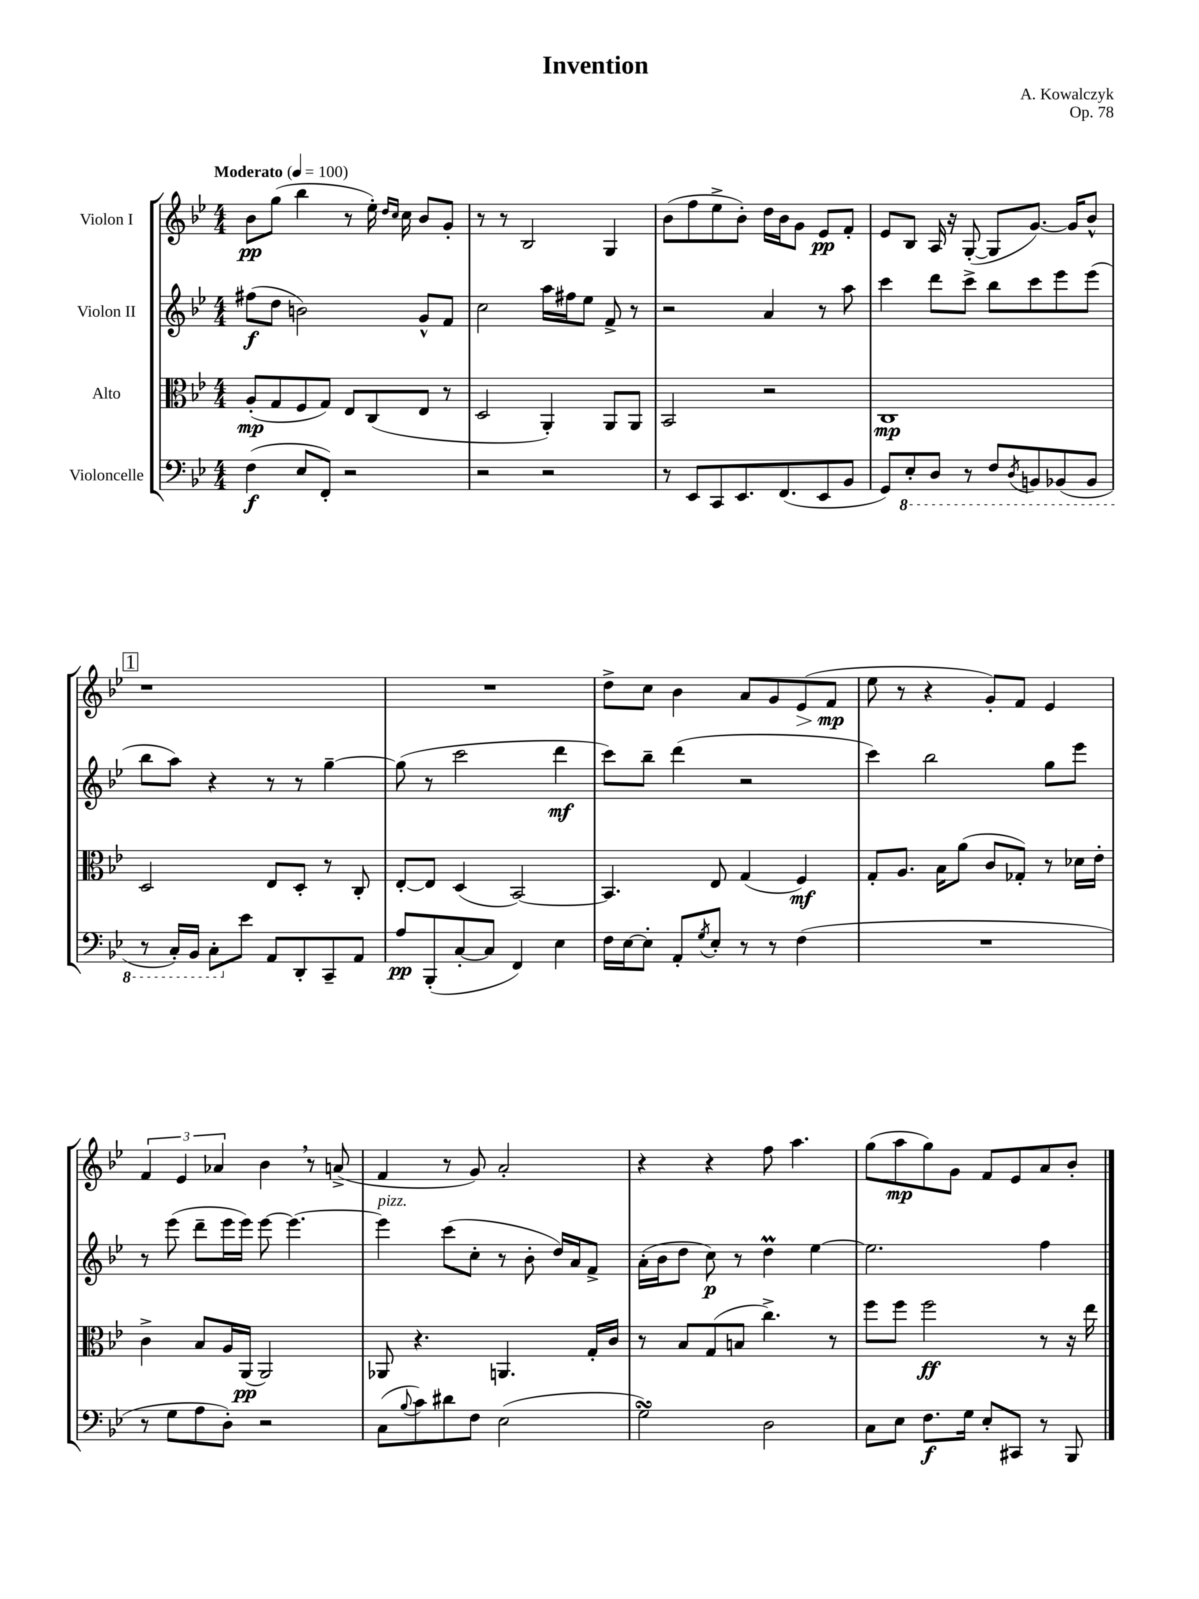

**kern	**dynam	**kern	**dynam	**kern	**dynam	**kern	**dynam
*part4	*part4	*part3	*part3	*part2	*part2	*part1	*part1
*staff4	*staff4	*staff3	*staff3	*staff2	*staff2	*staff1	*staff1
*I"Violoncelle	*	*I"Alto	*	*I"Violon II	*	*I"Violon I	*
*clefF4	*	*clefC3	*	*clefG2	*	*clefG2	*
*k[b-e-]	*	*k[b-e-]	*	*k[b-e-]	*	*k[b-e-]	*
*M4/4	*	*M4/4	*	*M4/4	*	*M4/4	*
*MM100	*	*MM100	*	*MM100	*	*MM100	*
=1	=1	=1	=1	=1	=1	=1	=1
!	!	!	!	!	!	!LO:TX:a:B:t=Moderato	!
(4F\	f	(8A'/L	mp	(8ff#X\L	f	8b-\L	pp
.	.	8G/	.	8dd\J	.	(8gg\J	.
8E-/L	.	8F/	.	2bn\)	.	4bb-\	.
8FF'/J)	.	8G/J)	.	.	.	.	.
2r	.	8E-/L	.	.	.	8r	.
.	.	(8C/	.	.	.	16ee-'\)	.
.	.	.	.	.	.	16qqdd/LL	.
.	.	.	.	.	.	16qqcc/JJ	.
.	.	.	.	.	.	16cc\	.
.	.	8E-/J	.	8g^^/L	.	8b-/L	.
.	.	8r	.	8f/J	.	8g'/J	.
=2	=2	=2	=2	=2	=2	=2	=2
2r	.	2D/	.	2cc\	.	8r	.
.	.	.	.	.	.	8r	.
.	.	.	.	.	.	2B-/	.
2r	.	4AA'/)	.	16aa\LL	.	.	.
.	.	.	.	16ff#X\J	.	.	.
.	.	.	.	8ee-\J	.	.	.
.	.	8AA/L	.	8f^/	.	4G/	.
.	.	8AA/J	.	8r	.	.	.
=3	=3	=3	=3	=3	=3	=3	=3
8r	.	2BB-/	.	2r	.	(8b-\L	.
8EE-/L	.	.	.	.	.	8ff\	.
8CC/	.	.	.	.	.	8ee-^\	.
8.EE-/	.	.	.	.	.	8b-'\J)	.
.	.	2r	.	4a/	.	16dd\LL	.
(8.FF/	.	.	.	.	.	16b-\J	.
.	.	.	.	.	.	8g\J	.
8EE-/	.	.	.	8r	.	8e-/L	pp
8BB-/J	.	.	.	8aa\	.	8f'/J	.
=4	=4	=4	=4	=4	=4	=4	=4
8GG/L)	.	1C	mp	4ccc\	.	8e-/L	.
*8ba	*	*	*	*	*	*	*
8EE-'/	.	.	.	.	.	8B-/J	.
8DD/J	.	.	.	8ddd\L	.	16A/	.
.	.	.	.	.	.	16r	.
8r	.	.	.	8ccc^\J	.	([8G'/	.
8FF/L	.	.	.	8bb-\L	.	8G/L]	.
8qDD/	.	.	.	.	.	.	.
8BBBn/	.	.	.	8ccc\	.	[8.g/J)	.
(8BBB-X/	.	.	.	8eee-\	.	.	.
.	.	.	.	.	.	16g/KL]	.
8BBB-/J	.	.	.	(8eee-\J	.	8b-^^/J	.
!!LO:LB:g=z
!!LO:REH:place=s1:t=1
=5	=5	=5	=5	=5	=5	=5	=5
8r	.	2D/	.	8bb-\L	.	1r	.
16CC'/LL)	.	.	.	8aa\J)	.	.	.
16BBB-/JJ	.	.	.	.	.	.	.
8CC'\L	.	.	.	4r	.	.	.
*X8ba	*	*	*	*	*	*	*
8e-\J	.	.	.	.	.	.	.
8AA/L	.	8E-/L	.	8r	.	.	.
8DD'/	.	8D'/J	.	8r	.	.	.
8CC~/	.	8r	.	[4gg~\	.	.	.
8AA/J	.	8C'/	.	.	.	.	.
=6	=6	=6	=6	=6	=6	=6	=6
8A/L	pp	[8E-'/L	.	(8gg\]	.	1r	.
(8BBB-'/	.	8E-/J]	.	8r	.	.	.
[8C'/	.	(4D/	.	2ccc\	.	.	.
8C/J]	.	.	.	.	.	.	.
4FF/)	.	[2BB-/)	.	.	.	.	.
4E-\	.	.	.	4ddd\	mf	.	.
=7	=7	=7	=7	=7	=7	=7	=7
16F\LL	.	4.BB-/]	.	8ccc\L)	.	8dd^\L	.
[16E-\J	.	.	.	.	.	.	.
8E-'\J]	.	.	.	8bb-~\J	.	8cc\J	.
8AA'/L	.	.	.	(4ddd\	.	4b-\	.
8qG/	.	.	.	.	.	.	.
8E-'/J	.	8E-/	.	.	.	.	.
8r	.	(4G/	.	2r	.	8a/L	.
8r	.	.	.	.	.	8g/	.
!	!	!	!	!	!	!	!LO:HP:b
(4F\	.	4F/)	mf	.	.	(8e-/	>
.	.	.	.	.	.	8f/J	mp
.	.	.	.	.	.	.	]
=8	=8	=8	=8	=8	=8	=8	=8
1r	.	8G'/L	.	4ccc\)	.	8ee-\	.
.	.	8.A/J	.	.	.	8r	.
.	.	.	.	2bb-\	.	4r	.
.	.	16B-\KL	.	.	.	.	.
.	.	(8a\J	.	.	.	.	.
.	.	8c/L	.	.	.	8g'/L)	.
.	.	8G-X'/J)	.	.	.	8f/J	.
.	.	8r	.	8gg\L	.	4e-/	.
.	.	16d-X\LL	.	8eee-\J	.	.	.
.	.	16e-'\JJ	.	.	.	.	.
!!LO:LB:g=z
=9	=9	=9	=9	=9	=9	=9	=9
8r	.	4c^\	.	8r	.	6f/	.
8G\L	.	.	.	(8eee-\	.	.	.
.	.	.	.	.	.	6e-/	.
8A\	.	8B-/L	.	8ddd~\L	.	.	.
.	.	.	.	.	.	6a-X/	.
8D'\J)	.	16A/L	.	16eee-\L	.	.	.
.	.	(16AA/JJ	pp	16eee-\JJ)	.	.	.
2r	.	2AA/)	.	[8eee-\	.	4b-,\	.
.	.	.	.	4.eee-\_	.	.	.
.	.	.	.	.	.	8r	.
.	.	.	.	.	.	(8an^/	.
=10	=10	=10	=10	=10	=10	=10	=10
!	!	!	!	!LO:TX:a:i:t=pizz.	!	!	!
(8C\L	.	8AA-X/	.	4eee-\]	.	4f/	.
8qqB-/	.	.	.	.	.	.	.
8c\)	.	4.r	.	.	.	.	.
8d#X\	.	.	.	(8ccc\L	.	8r	.
8F\J	.	.	.	8cc'\J	.	8g/)	.
(2E-\	.	4.AAn/	.	8r	.	2a'/	.
.	.	.	.	8b-'\	.	.	.
.	.	.	.	16dd/LL)	.	.	.
.	.	.	.	16a/J	.	.	.
.	.	16G'/LL	.	8f^/J	.	.	.
.	.	16c/JJ	.	.	.	.	.
=11	=11	=11	=11	=11	=11	=11	=11
2GsSSS\)	.	8r	.	(16a'\LL	.	4r	.
.	.	.	.	16b-\J	.	.	.
.	.	8B-/L	.	8dd\J	.	.	.
.	.	(8G/	.	8cc\)	p	4r	.
.	.	8Bn/J	.	8r	.	.	.
2D\	.	4.cc^\)	.	4ddm\	.	8ff\	.
.	.	.	.	.	.	4.aa\	.
.	.	.	.	[4ee-\	.	.	.
.	.	8r	.	.	.	.	.
=12	=12	=12	=12	=12	=12	=12	=12
8C\L	.	8ff\L	.	2.ee-\]	.	(8gg\L	.
8E-\J	.	8ff\J	.	.	.	8aa\	mp
8.F\L	f	2ff\	ff	.	.	8gg\)	.
.	.	.	.	.	.	8g\J	.
16G\Jk	.	.	.	.	.	.	.
8E-'/L	.	.	.	.	.	8f/L	.
8CC#X/J	.	.	.	.	.	8e-/	.
8r	.	8r	.	4ff\	.	8a/	.
8BBB-/	.	16r	.	.	.	8b-'/J	.
.	.	16ee-\	.	.	.	.	.
==	==	==	==	==	==	==	==
*-	*-	*-	*-	*-	*-	*-	*-
